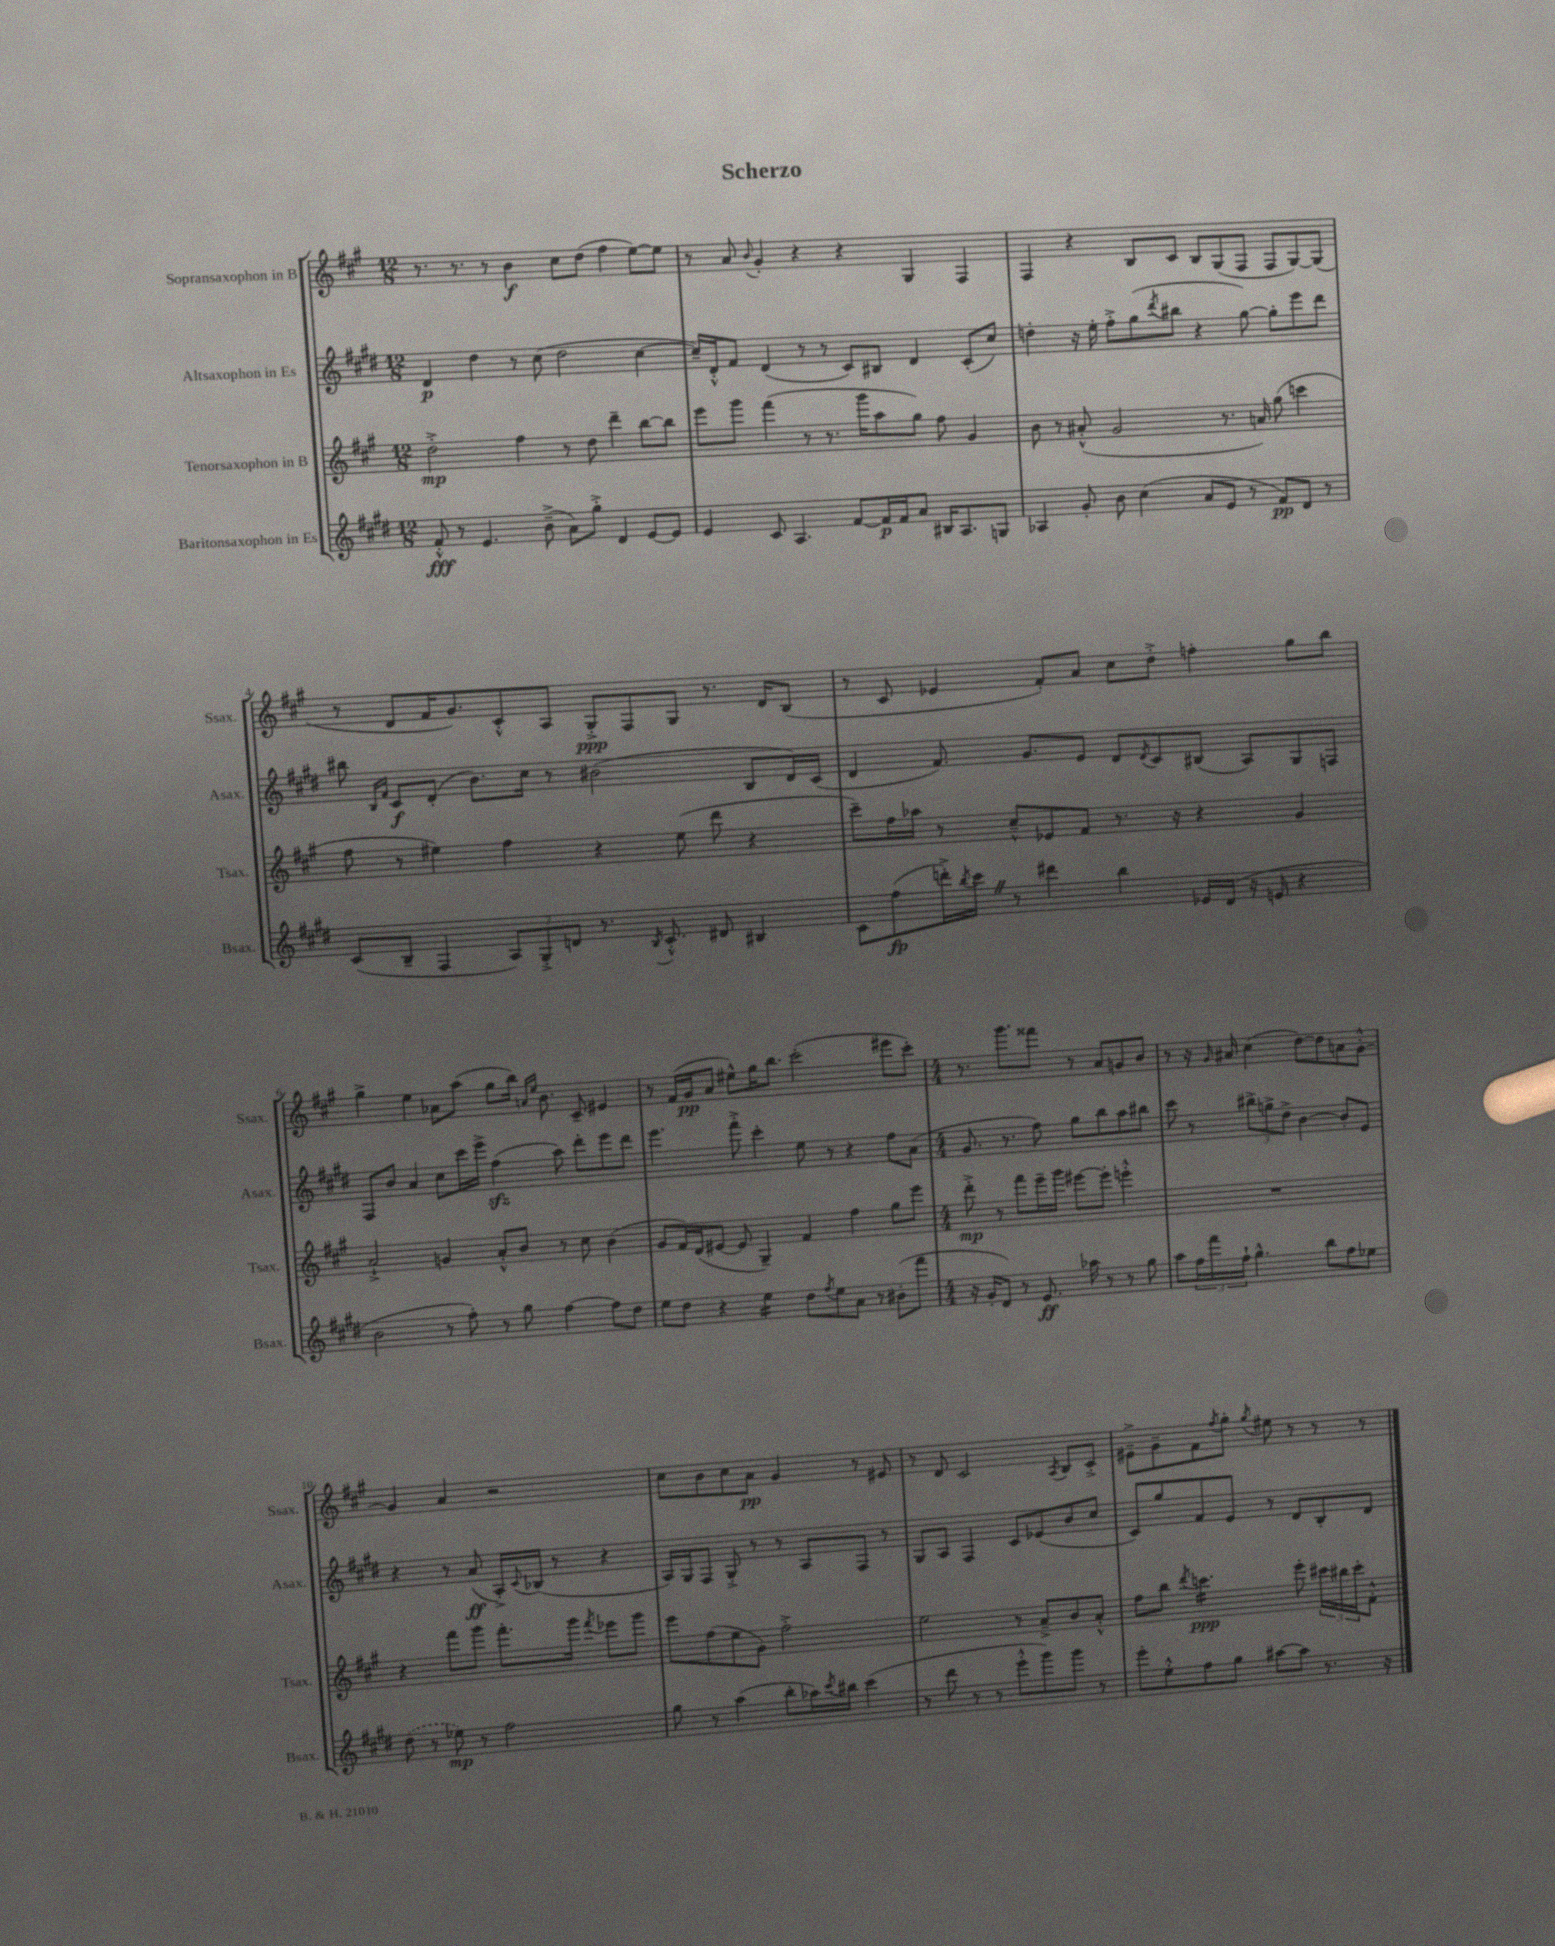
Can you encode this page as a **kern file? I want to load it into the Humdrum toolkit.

**kern	**dynam	**kern	**dynam	**kern	**dynam	**kern	**dynam
*part4	*part4	*part3	*part3	*part2	*part2	*part1	*part1
*staff4	*staff4	*staff3	*staff3	*staff2	*staff2	*staff1	*staff1
*I"Baritonsaxophon in Es	*	*I"Tenorsaxophon in B	*	*I"Altsaxophon in Es	*	*I"Sopransaxophon in B	*
*I'Bsax.	*	*I'Tsax.	*	*I'Asax.	*	*I'Ssax.	*
*clefG2	*	*clefG2	*	*clefG2	*	*clefG2	*
*k[f#c#g#d#]	*	*k[f#c#g#]	*	*k[f#c#g#d#]	*	*k[f#c#g#]	*
*M12/8	*	*M12/8	*	*M12/8	*	*M12/8	*
=1	=1	=1	=1	=1	=1	=1	=1
8f#'^^/	fff	2dd'^\	mp	4d#/	p	8.r	.
8r	.	.	.	.	.	.	.
.	.	.	.	.	.	8.r	.
4.e/	.	.	.	4dd#\	.	.	.
.	.	.	.	.	.	8r	.
.	.	4ff#\	.	8r	.	4b\	f
(8b~^\	.	.	.	(8cc#\	.	.	.
8a\L)	.	8r	.	2dd#\	.	8cc#\L	.
8gg#'^\J	.	8dd\	.	.	.	(8dd\J	.
4d#/	.	4ddd~\	.	.	.	4ff#\	.
[8e/L	.	[8bb\L	.	[4cc#\	.	[8ee\L)	.
8e/J]	.	8bb\J]	.	.	.	8ee\J]	.
=2	=2	=2	=2	=2	=2	=2	=2
4e/	.	8eee\L	.	16cc#~/LL])	.	8r	.
.	.	.	.	16d#'^^/J	.	.	.
.	.	8ggg#\J	.	8f#/J	.	8a/	.
.	.	.	.	.	.	8qqb/	.
8c#/	.	(4fff#\	.	(4d#/	.	4g#'/	.
4.A/	.	.	.	.	.	.	.
.	.	8r	.	8r	.	4r	.
.	.	8.r	.	8r	.	.	.
[8f#/L	.	.	.	8c#/L)	.	4r	.
.	.	16ggg#\KL	.	.	.	.	.
16f#/L]	p	8aa\	.	8B#X/J	.	.	.
16f#/J	.	.	.	.	.	.	.
8a/J	.	8gg#\J)	.	4d#/	.	4G#/	.
16B#X/KL	.	8ff#\	.	.	.	.	.
8.A/	.	.	.	.	.	.	.
.	.	4g#/	.	(8c#'/L	.	4F#/	.
8Gn/J	.	.	.	8cc#/J)	.	.	.
=3	=3	=3	=3	=3	=3	=3	=3
4A-X/	.	8b\	.	4ddn'\	.	4F#/	.
.	.	8r	.	.	.	.	.
8g#'/	.	(8a#X'^^/	.	16r	.	4r	.
.	.	.	.	16ee'\	.	.	.
8b\	.	2g#/	.	8ff#'^\L	.	.	.
(4cc#\	.	.	.	(8gg#\	.	8B/L	.
.	.	.	.	8qddd#/	.	.	.
.	.	.	.	8bb#X\J	.	8c#/J	.
8a/L	.	.	.	4r	.	8B/L	.
8e/J	.	8.r	.	.	.	(8G#/	.
8r	.	.	.	[8gg#\)	.	8F#/J	.
.	.	16an/)	.	.	.	.	.
8f#/L)	pp	(8gg#\	.	8gg#'\L]	.	8F#/L	.
8d#/J	.	4cccn\	.	8eee\	.	[8G#/)	.
8r	.	.	.	8ddd#\J	.	(8G#/J]	.
!!LO:LB:g=z
=4	=4	=4	=4	=4	=4	=4	=4
(8c#/L	.	8ff#\	.	8bb#X\	.	8r	.
.	.	.	.	16qqB/LL	.	.	.
.	.	.	.	16qqf#/JJ	.	.	.
8B~/J	.	8r	.	8c#/L	f	8d/L	.
4F#/	.	4ee#X\)	.	(8d#'/J	.	16f#/K	.
.	.	.	.	.	.	8.g#/)	.
.	.	.	.	8.b\L)	.	.	.
12A/L)	.	4ff#\	.	.	.	8c#'^^/	.
.	.	.	.	16cc#\Jk	.	.	.
12G#'^/	.	.	.	.	.	.	.
.	.	.	.	8r	.	8A/J	.
12dn/J	.	.	.	.	.	.	.
8.r	.	4r	.	(2b#X\	.	8G#'^/L	ppp
.	.	.	.	.	.	8F#/	.
8qB/	.	.	.	.	.	.	.
8.c#'^^/	.	.	.	.	.	.	.
.	.	(8ee#\	.	.	.	8G#/J	.
8d#X/	.	8ddd\	.	.	.	8.r	.
4B#X/	.	4r	.	8B/L	.	.	.
.	.	.	.	.	.	16d/KL	.
.	.	.	.	16d#/L)	.	(8B/J	.
.	.	.	.	(16c#/JJ	.	.	.
=5	=5	=5	=5	=5	=5	=5	=5
8c#\L	.	8ccc#~\L)	.	4d#/	.	8r	.
(8ff#\	fp	16ff#\L	.	.	.	8c#/	.
.	.	16aa-X\JJ	.	.	.	.	.
16dddn'^\L)	.	8r	.	8.f#/)	.	4e-X/	.
8qbb/	.	.	.	.	.	.	.
16ccc#Z\JJ	.	.	.	.	.	.	.
8r	.	8cc#~^^/L	.	.	.	.	.
.	.	.	.	8.g#/L	.	.	.
4ddd#X\	.	8e-X/	.	.	.	8f#'/L)	.
.	.	8f#/J	.	8e/J	.	8a/J	.
4bb\	.	8.r	.	8d#/L	.	8cc#\L	.
.	.	.	.	8qd#/	.	.	.
.	.	.	.	8c#/	.	8dd'^\J	.
.	.	16r	.	.	.	.	.
16e-X/LL	.	4r	.	(8B#X/J	.	4ffn'\	.
(16d#/JJ	.	.	.	.	.	.	.
16r	.	.	.	8A/L)	.	.	.
16en/	.	.	.	.	.	.	.
4r	.	4g#/	.	8G#/	.	8gg#\L	.
.	.	.	.	8Fn/J	.	8bb\J	.
!!LO:LB:g=z
=6	=6	=6	=6	=6	=6	=6	=6
2b\	.	2a`^/	.	8F#/L	.	4gg#^\	.
.	.	.	.	8b/J	.	.	.
.	.	.	.	4a/	.	4ee\	.
8r	.	4gn/	.	8cc#\L	.	8a-X\L	.
8ff#'\)	.	.	.	16ccc#\L	.	(8aa\J	.
.	.	.	.	16eee^\JJ	.	.	.
8r	.	8a'^^/L	.	(4ff#zz\	.	8gg#\L	.
8gg#\	.	8b/J	.	.	.	16bb\Jk)	.
.	.	.	.	.	.	16qqan/LL	.
.	.	.	.	.	.	16qqee/JJ	.
.	.	.	.	.	.	8.b\	.
[4ff#\	.	8r	.	8aa\)	.	.	.
.	.	8cc#\	.	8ddd#'\L	.	8c#~/	.
8ff#\L]	.	(4b\	.	8eee\	.	4e#X/	.
8dd#\J	.	.	.	8ddd#\J	.	.	.
=7	=7	=7	=7	=7	=7	=7	=7
8ee\L	.	8g#/L	.	4.eee\	.	8r	.
8dd#\J	.	16f#/L)	.	.	.	(16f#/LL	.
.	.	(16d/J	.	.	.	16g#/J	pp
4r	.	[8e#X/J	.	.	.	8a/J	.
.	.	8e#/]	.	8fff#'^\	.	8ee#X^^\L)	.
*tremolo	*	*	*	*	*	*	*
16ee\LL	.	4G#~/)	.	4ccc#'\	.	16gg#\K	.
16ee\	.	.	.	.	.	8.bb\J	.
16ee\	.	.	.	.	.	.	.
16ee\JJ	.	.	.	.	.	.	.
*Xtremolo	*	*	*	*	*	*	*
8dd#\L	.	4f#/	.	8ee\	.	(2ccc#'\	.
8qff#/	.	.	.	.	.	.	.
8ee\	.	.	.	8r	.	.	.
8a\J	.	4ff#\	.	4r	.	.	.
8r	.	.	.	.	.	.	.
(8b#X'\L	.	8gg#\L	.	8ff#\L	.	8eee#X\L	.
8fff#\J	.	8eee\J	.	(8a\J	.	8ccc#'\J)	.
=8	=8	=8	=8	=8	=8	=8	=8
*M4/4	*	*M4/4	*	*M4/4	*	*M4/4	*
16r	.	8ddd'^\	mp	8.g#/	.	8.r	.
16g#'/KL	.	.	.	.	.	.	.
8d#/J)	.	8r	.	.	.	.	.
.	.	.	.	8.r	.	8.ggg#\L	.
8r	.	8fff#\L	.	.	.	.	.
8.e/	ff	16eee~\L	.	8ff#\)	.	8fff##X\J	.
.	.	16ggg#\JJ	.	.	.	.	.
.	.	[8eee#X\L	.	8gg#\L	.	8r	.
16aa-X\	.	.	.	.	.	.	.
8r	.	8eee#'\J]	.	8bb\	.	8a/L	.
8r	.	4eeen'^^\	.	8aa\	.	8gn/	.
8gg#\	.	.	.	8bb#X\J	.	8b/J	.
=9	=9	=9	=9	=9	=9	=9	=9
8aa\L	.	1r	.	8ccc#\	.	8r	.
24ff#\L	.	.	.	8r	.	16r	.
24fff#\	.	.	.	.	.	.	.
.	.	.	.	.	.	16qqg#/	.
.	.	.	.	.	.	16a#X/	.
24ff#`\JJ	.	.	.	.	.	.	.
4.gg#^^\	.	.	.	12bb#X^\L	.	(4cc#\	.
.	.	.	.	12ggn^\	.	.	.
.	.	.	.	12dd#^\J	.	.	.
.	.	.	.	[4b\	.	[8dd\L)	.
8bb\L	.	.	.	.	.	8dd\]	.
8ff#\	.	.	.	8b'/L]	.	8an\	.
8ee-X\J	.	.	.	8e/J	.	[8g#'^^\J	.
!!LO:LB:g=z
=10	=10	=10	=10	=10	=10	=10	=10
(8dd#\	.	4r	.	4r	.	4g#/]	.
8r	.	.	.	.	.	.	.
8ee-X\)	mp	8fff#\L	.	8r	.	4a/	.
8r	.	8ggg#\J	.	(8a/	ff	.	.
2ff#\	.	8.fff#'\L	.	16A'^/LL)	.	2r	.
.	.	.	.	8qqc#/	.	.	.
.	.	.	.	(16B-X/JJ	.	.	.
.	.	.	.	8r	.	.	.
.	.	16ggg#\Jk	.	.	.	.	.
.	.	8qfff#/	.	.	.	.	.
.	.	8eee-X\L	.	4r	.	.	.
.	.	8ggg#\J	.	.	.	.	.
=11	=11	=11	=11	=11	=11	=11	=11
8gg#\	.	8eee\L	.	16A/LL)	.	8cc#\L	.
.	.	.	.	16G#/J	.	.	.
8r	.	(8ff#\	.	8F#/J	.	8b\	.
(4aa\	.	8ee\	.	8G#'^/	.	8cc#\	.
.	.	8g#\J)	.	8r	.	8a\J	pp
8bb'\L	.	2ff#'^\	.	8r	.	4g#/	.
16aa-X\L)	.	.	.	8A/L	.	.	.
8qccc#/	.	.	.	.	.	.	.
16bb#X\JJ	.	.	.	.	.	.	.
(4ccc#\	.	.	.	8F#/J	.	8r	.
.	.	.	.	8r	.	8e#X/	.
=12	=12	=12	=12	=12	=12	=12	=12
8r	.	2ee\	.	8G#/L	.	8r	.
8ddd#\	.	.	.	8A/J	.	8d/	.
8r	.	.	.	4F#/	.	2c#/	.
8r	.	.	.	.	.	.	.
8eee'^^\L	.	8r	.	8c#/L	.	.	.
8ggg#\)	.	8a~^/L	.	(8e-X/	.	.	.
.	.	.	.	.	.	8qA/	.
8ggg#\J	.	8b/	.	8b/	.	8B/L	.
8r	.	8a'^^/J	.	8cc#/J	.	8c#'^/J	.
=13	=13	=13	=13	=13	=13	=13	=13
8eee'\L	.	8ff#\L	.	8c#/L)	.	8e#X~^\L	.
8ee'^^\	.	8bb\J	.	8gg#/	.	8g#~\	.
.	.	8qddd/	.	.	.	.	.
*	*	*tremolo	*	*	*	*	*
8ff#\	.	16cccn\LL	ppp	8f#/	.	8f#\	.
.	.	16cccn\	.	.	.	.	.
.	.	.	.	.	.	8qff#/	.
8gg#\J	.	16cccn\	.	8e/J	.	8gg#'\J	.
.	.	16cccn\	.	.	.	.	.
.	.	.	.	.	.	8qgg#/	.
[8aa#X\L	.	16cccn\	.	8r	.	8ee#X\	.
.	.	16cccn\JJ	.	.	.	.	.
*	*	*Xtremolo	*	*	*	*	*
8aa#\J]	.	8eee'\	.	8d#/L	.	8r	.
8.r	.	24ccc#X\LL	.	8B'/	.	8r	.
.	.	24bb#X\	.	.	.	.	.
.	.	24ccc#'\J	.	.	.	.	.
.	.	8f#'^^\J	.	8d#/J	.	8r	.
16r	.	.	.	.	.	.	.
==	==	==	==	==	==	==	==
*-	*-	*-	*-	*-	*-	*-	*-
